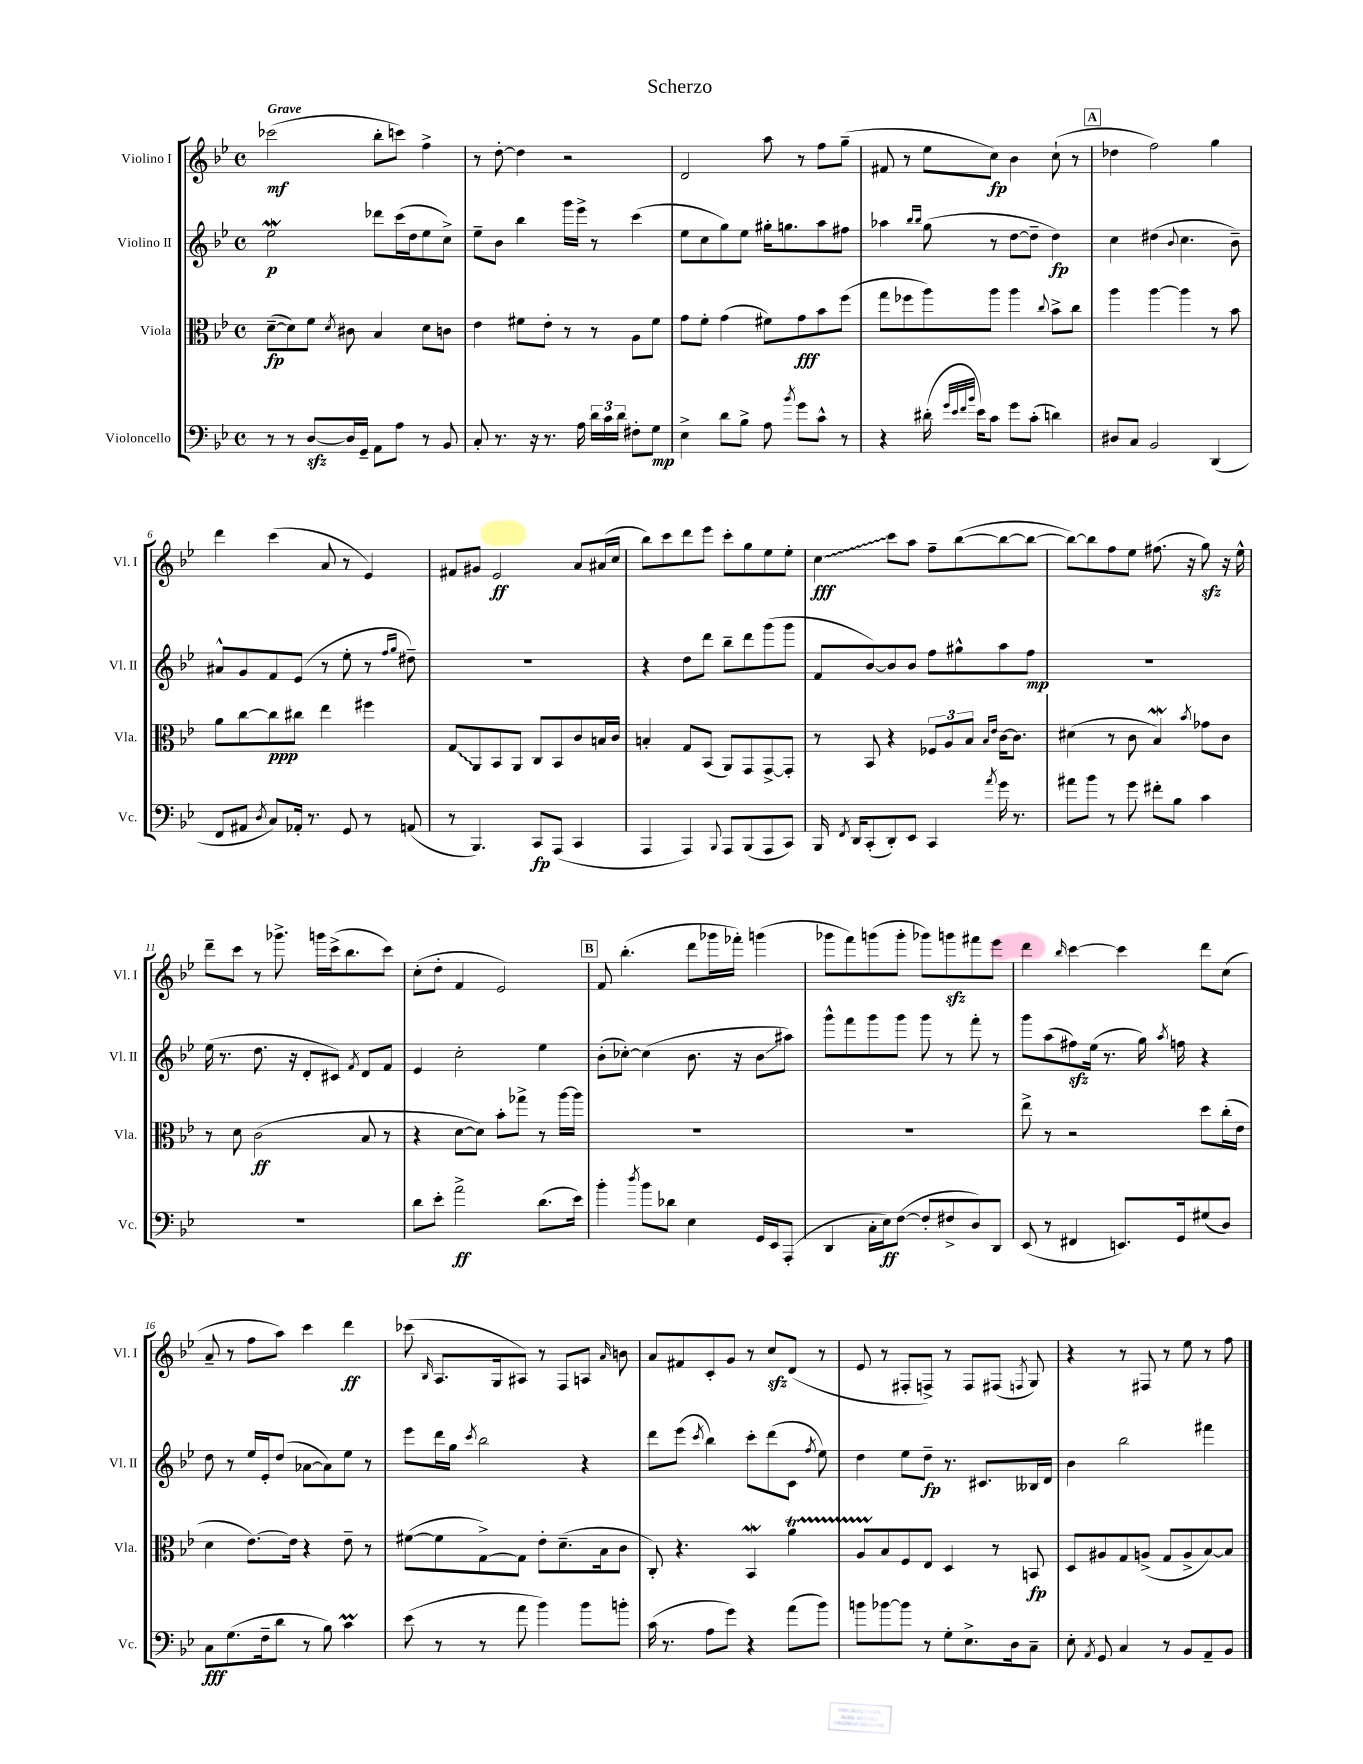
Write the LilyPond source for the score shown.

\header { title = "Scherzo" }
<<
\new StaffGroup <<
\new Staff = "s0" \with { instrumentName = "Violino I" shortInstrumentName = "Vl. I" } {
    \clef treble \key bes \major \defaultTimeSignature \time 4/4 \tempo "Grave"
    \autoBeamOff ces'''2\mf( bes''8[-. c'''8]) f''4-> |
    r8 d''8~-. d''4 r2 |
    d'2 a''8 r8 f''8[ g''8]--( |
    fis'8 r8 ees''8[ c''8]\fp) bes'4 c''8-!( r8 |
    \mark \markup { \box "A" } des''4 f''2) g''4 |
    d'''4 c'''4( a'8 r8 ees'4) |
    fis'8[ gis'8] ees'2\ff a'8[ ais'16( c''16] |
    bes''8[) c'''8 d'''8 ees'''8] c'''8[-. g''8 ees''8 ees''8]-. |
    \once \override Glissando.style = #'zigzag c''4\glissando\fff c'''8[ a''8] f''8[-- bes''8~( bes''8~ bes''8]~ |
    bes''8[~) bes''8 f''8 ees''8] fis''8.( r16 g''8\sfz) r16 ees''16-^ |
    d'''8[-- c'''8] r8 ges'''8.-> g'''16[ c'''16->( bes''8. c'''8]) |
    c''8[-.( d''8]-. f'4 ees'2) |
    \mark \markup { \box "B" } f'8 bes''4.-.( d'''8[ ges'''16 fes'''16]-.) g'''4( |
    ges'''8[ f'''8) g'''8( g'''8]-. ges'''8[) g'''8\sfz fis'''8 ees'''8] |
    d'''4 \grace { bes''16 } c'''4~ c'''4 d'''8[ c''8]( |
    a'8-- r8 f''8[ a''8]) c'''4 d'''4\ff |
    ces'''8( \grace { bes16 } a8.[ g16 ais8]) r8 f8[ a8] \grace { a'16 } b'8 |
    a'8[ fis'8 c'8-. g'8] r8 c''8[\sfz d'8]( r8 |
    ees'8 r8 fis8[-. f8]->) r8 f8[ fis8]( \acciaccatura { f8 } g8) |
    r4 r8 fis8 r8 ees''8 r8 f''8 \bar "|." |
}
\new Staff = "s1" \with { instrumentName = "Violino II" shortInstrumentName = "Vl. II" } {
    \clef treble \key bes \major \defaultTimeSignature \time 4/4
    \autoBeamOff ees''2\mordent\p des'''8[ c'''16( d''16 ees''8 c''8]->) |
    ees''8[-- bes'8] bes''4 g'''16[ ees'''16]-> r8 c'''4( |
    ees''8[ c''8 g''8) ees''8] gis''16[-. g''8. a''8 fis''8] |
    aes''4 \grace { bes''16[ bes''16] } g''8( r8 d''8[~ d''8]-- d''4\fp) |
    \mark \markup { \box "A" } c''4 dis''4( \appoggiatura { bes'8 } c''4. bes'8--) |
    ais'8[-^ g'8 f'8 ees'8]( r8 ees''8-. r8 \grace { f''16[ g''16] } dis''8--) |
    R1 |
    r4 d''8[ d'''8] bes''8[-- d'''8 g'''8( g'''8] |
    f'8[ bes'8~) bes'8 bes'8] f''8[ gis''8-^ a''8 f''8]\mp |
    R1 |
    ees''16( r8. d''8. r16 d'8[-. cis'8]) \acciaccatura { f'8 } d'8[ f'8] |
    ees'4 c''2-. ees''4 |
    \mark \markup { \box "B" } bes'8[-.( ces''8]~-.) ces''4( bes'8. r16 bes'8[\glissando ais''8]) |
    g'''8[-^ f'''8 g'''8 g'''8] g'''8 r8 f'''8-. r8 |
    g'''8[ a''8( fis''8\sfz) ees''16]( r8. g''16) \acciaccatura { a''8 } f''16 r4 |
    d''8 r8 ees''16[ ees'16-. d''8]( aes'8[~ aes'8) ees''8] r8 |
    ees'''8[ d'''16 g''16] \acciaccatura { c'''8 } bes''2 r4 |
    d'''8[ ees'''8]( \acciaccatura { c'''8 } bes''4) c'''8[-. d'''8( c'8] \acciaccatura { f''8 } ees''8) |
    d''4 ees''8[ d''8]--\fp r8. cis'8.[ beses16 d'16] |
    bes'4 bes''2 fis'''4 \bar "|." |
}
\new Staff = "s2" \with { instrumentName = "Viola" shortInstrumentName = "Vla." } {
    \clef alto \key bes \major \defaultTimeSignature \time 4/4
    \autoBeamOff d'8[~--\fp( d'8) f'8] \acciaccatura { d'8 } cis'8 bes4 d'8[ c'8] |
    ees'4 fis'8[ ees'8]-. r8 r8 a8[ fis'8] |
    g'8[ f'8]-. g'4( fis'8[) g'8\fff bes'8 f''8]( |
    g''8[ fes''8 a''8) a''8] a''4 \appoggiatura { c''8 } bes'8[-> c''8] |
    \mark \markup { \box "A" } a''4 a''4~ a''4 r8 bes'8 |
    a'8[ c''8~ c''8\ppp cis''8] ees''4 fis''4 |
    \once \override Glissando.style = #'zigzag g8[\glissando a,8 bes,8 a,8] c8[ bes,8 c'8 b16 c'16] |
    b4-. g8[ bes,8]( a,8[) g,8 g,8~-> g,8]-. |
    r8 bes,8 r4 \tuplet 3/2 { fes8[ a8 bes8] } \grace { bes16[ ees'16] } c'16[~ c'8.] |
    dis'4( r8 c'8 bes4\mordent) \acciaccatura { bes'8 } ges'8[ c'8] |
    r8 d'8 c'2\ff( bes8 r8 |
    r4 d'8[~ d'8]) bes'8[-. ges''8]-> r8 a''16[~ a''16] |
    \mark \markup { \box "B" } R1 |
    R1 |
    ees''8-> r8 r2 d''8[ c''16-.( ees'16] |
    d'4 ees'8.[~) ees'16] r4 ees'8-- r8 |
    fis'8[~( fis'8 g8~->) g8] ees'8[-. d'8.--( bes16 c'8] |
    c8-.) r4. bes,4\mordent a'4\startTrillSpan |
    a8[ bes8\stopTrillSpan f8 ees8] d4 r8 b,8\fp |
    d8[ ais8 g8 a8]->( g8[ a8-> bes8~) bes8] \bar "|." |
}
\new Staff = "s3" \with { instrumentName = "Violoncello" shortInstrumentName = "Vc." } {
    \clef bass \key bes \major \defaultTimeSignature \time 4/4
    \autoBeamOff r8 r8 d8[~\sfz d16 g,16]-- a,8[ a8] r8 bes,8 |
    c8-. r8. r16 r8. a16 \tuplet 3/2 { d'16[ c'16 d'16] } fis8[-. g8]\mp |
    ees4-> d'8[ bes8]-> a8 \acciaccatura { bes'8 } g'8[ c'8]-^ r8 |
    r4 dis'16-.( \grace { g'32[ ees'32 f'32 bes'32] } ees'16[) c'8] g'8[ c'8]-.( d'4) |
    \mark \markup { \box "A" } dis8[ c8] bes,2 d,4( |
    f,8[ ais,8] \acciaccatura { d8 } c8[) aes,16]-. r8. g,8 r8 a,8( |
    r8 bes,,4.) c,8[\fp a,,8]( c,4 |
    a,,4 a,,4) \appoggiatura { bes,,8 } a,,8[ bes,,8( a,,8 c,8]) |
    bes,,16 \acciaccatura { f,8 } d,16[ c,8-.( d,8-.) ees,8] c,4 \acciaccatura { a'8 } g'16 r8. |
    ais'8[ bes'8] r8 g'8 fis'8[-. bes8] c'4 |
    R1 |
    d'8[ ees'8]-. a'2->\ff d'8.[( ees'16]) |
    \mark \markup { \box "B" } bes'4-. \acciaccatura { d''8 } bes'8[ des'8] ees4 g,16[ ees,16 a,,8]-.( |
    d,4 c16[-. ees16\ff) f8]~( f8[-. fis8-> d8) d,8] |
    ees,8( r8 fis,4 e,8.[) g,16 gis8( d8]) |
    c8[\fff g8.( f16-- d'8] r8 bes8) c'4\prall |
    ees'8( r8 r8 a'8 bes'4) bes'8[ b'8]-. |
    c'16( r8. a8[ g'8]) r4 a'8[( bes'8]) |
    b'8[ bes'8~ bes'8] r8 g8[-. ees8.-> d16 c8]-- |
    ees8-. \acciaccatura { a,8 } g,8 c4 r8 bes,8[ a,8-- bes,8] \bar "|." |
}
>>
>>
